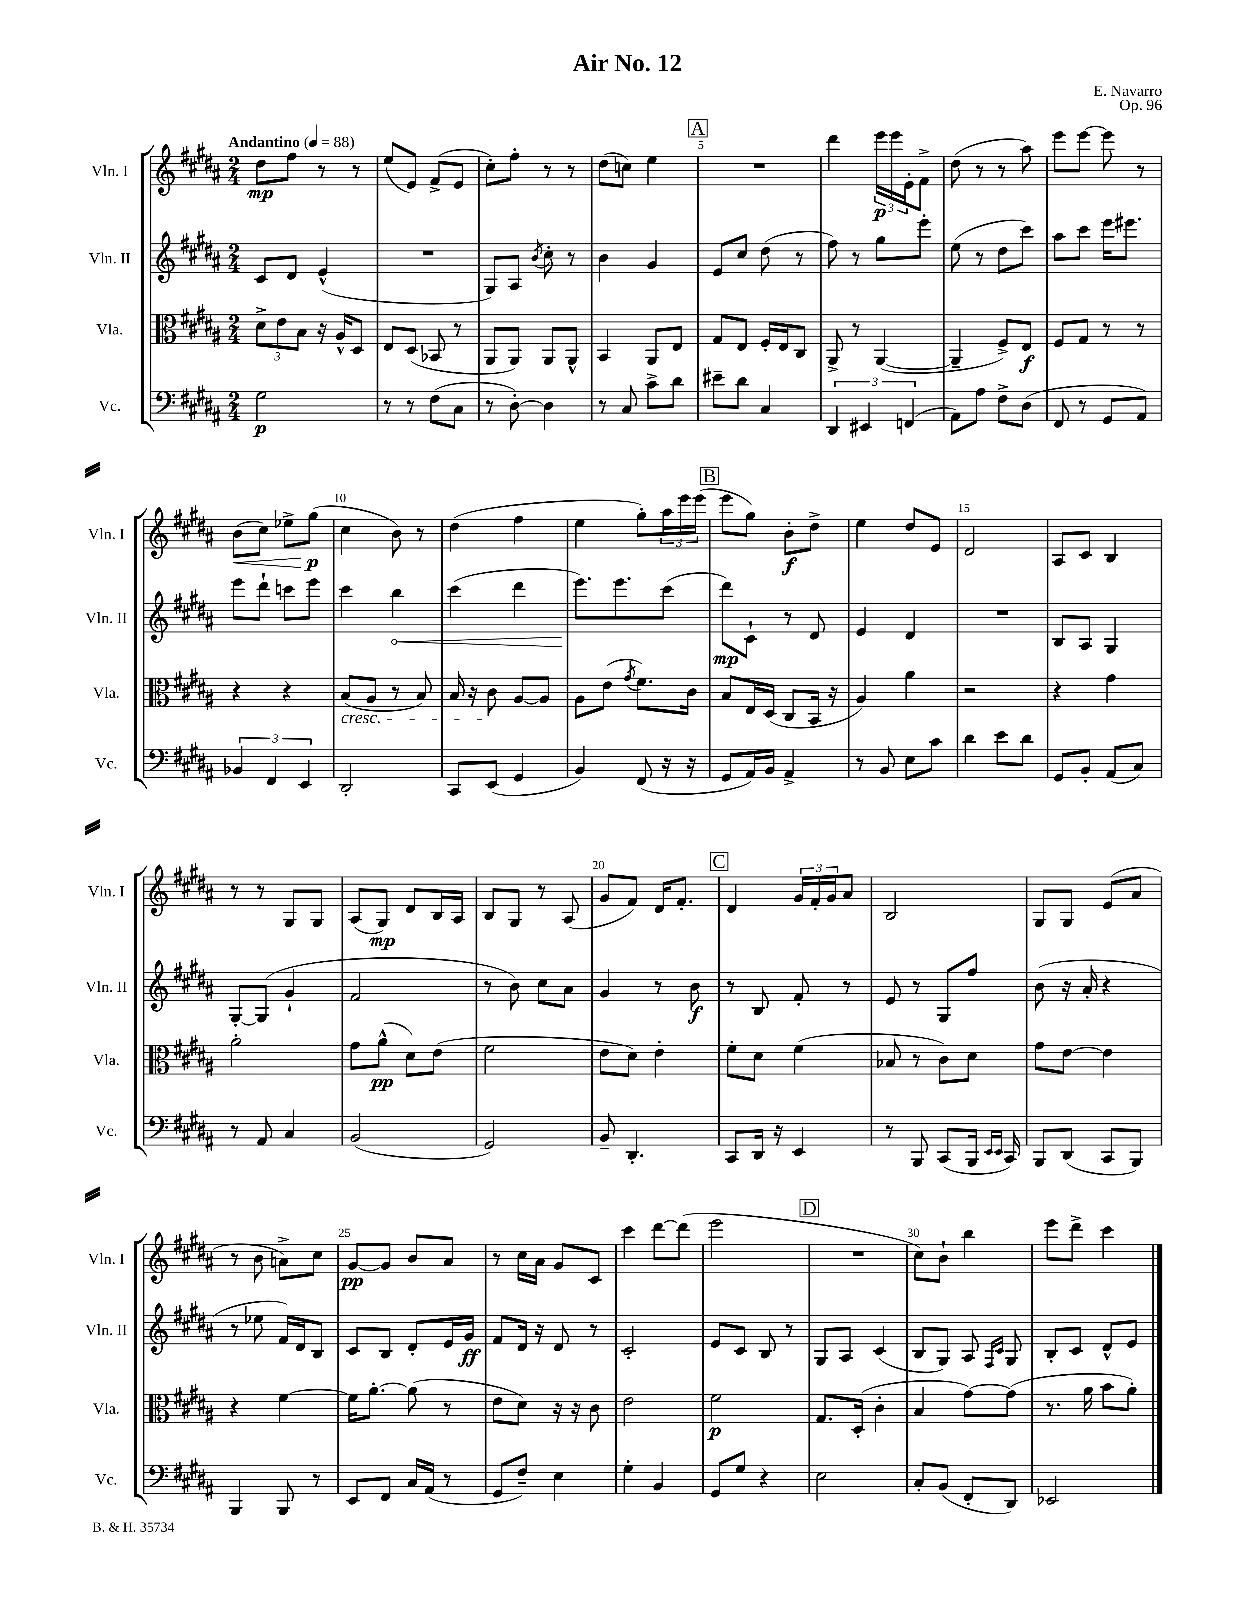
\header { title = "Air No. 12" composer = "E. Navarro" opus = "Op. 96" }
<<
\new StaffGroup <<
\new Staff = "s0" \with { instrumentName = "Vln. I" shortInstrumentName = "Vln. I" } {
    \clef treble \key b \major \numericTimeSignature \time 2/4 \tempo "Andantino" 4 = 88
    dis''8\mp fis''8 r8 r8 |
    e''8( e'8) fis'8->( e'8 |
    cis''8-.) fis''8-. r8 r8 |
    dis''8( c''8) e''4 |
    \mark \markup { \box "A" } R2 |
    dis'''4 \tuplet 3/2 { e'''16\p e'''16 e'16-. } fis'8-> |
    dis''8( r8 r8 ais''8) |
    e'''8 e'''8~ e'''8 r8 |
    b'8\<( cis''8) ees''8-> gis''8\p\!( |
    cis''4 b'8) r8 |
    dis''4( fis''4 |
    e''4 gis''8-.) \tuplet 3/2 { ais''16 e'''16 e'''16( } |
    \mark \markup { \box "B" } e'''8 gis''8) b'8-.\f dis''8-> |
    e''4 dis''8 e'8 |
    dis'2 |
    ais8 cis'8 b4 |
    r8 r8 gis8 gis8 |
    ais8( gis8\mp) dis'8 b16 ais16 |
    b8 gis8 r8 ais8( |
    gis'8 fis'8) dis'16 fis'8.-. |
    \mark \markup { \box "C" } dis'4 \tuplet 3/2 { gis'16 fis'16-. gis'16 } ais'8 |
    b2 |
    gis8 gis8 e'8( ais'8 |
    r8 b'8 a'8->) cis''8 |
    gis'8~\pp gis'8 b'8 ais'8 |
    r8 cis''16 ais'16 gis'8 cis'8 |
    cis'''4 dis'''8~ dis'''8( |
    e'''2 |
    \mark \markup { \box "D" } R2 |
    cis''8) b'8-! b''4 |
    e'''8 dis'''8-> cis'''4 \bar "|." |
}
\new Staff = "s1" \with { instrumentName = "Vln. II" shortInstrumentName = "Vln. II" } {
    \clef treble \key b \major \numericTimeSignature \time 2/4
    cis'8 dis'8 e'4-^( |
    R2 |
    gis8) ais8 \acciaccatura { b'8 } cis''8-. r8 |
    b'4 gis'4 |
    \mark \markup { \box "A" } e'8 cis''8 dis''8( r8 |
    fis''8) r8 gis''8 e'''8-. |
    e''8( r8 dis''8 cis'''8) |
    ais''8 cis'''8 e'''16 eis'''8. |
    e'''8 dis'''8-! c'''8 e'''8 |
    cis'''4 \once \override Hairpin.circled-tip = ##t b''4\< |
    cis'''4( dis'''4 |
    e'''8.\!) e'''8. cis'''8( |
    \mark \markup { \box "B" } dis'''8\mp) cis'8-! r8 dis'8 |
    e'4 dis'4 |
    R2 |
    b8 ais8 gis4 |
    gis8~-. gis8( gis'4-! |
    fis'2 |
    r8 b'8) cis''8 ais'8 |
    gis'4 r8 b'8\f |
    \mark \markup { \box "C" } r8 b8 fis'8-. r8 |
    e'8 r8 gis8 fis''8 |
    b'8( r16 ais'16-. r4 |
    r8 ees''8 fis'16) dis'16 b8 |
    cis'8 b8 dis'8-. e'16 gis'16\ff |
    fis'8 dis'16 r16 dis'8 r8 |
    cis'2-. |
    e'8 cis'8 b8 r8 |
    \mark \markup { \box "D" } gis8 ais8 cis'4( |
    b8 gis8) ais8 \grace { fis16 cis'16 } gis8 |
    b8-. cis'8 dis'8-^ e'8 \bar "|." |
}
\new Staff = "s2" \with { instrumentName = "Vla." shortInstrumentName = "Vla." } {
    \clef alto \key b \major \numericTimeSignature \time 2/4
    \tuplet 3/2 { dis'8-> e'8 b8 } r16 ais16-^ dis8 |
    e8 dis8( bes,8 r8 |
    ais,8 ais,8) ais,8 ais,8-^ |
    b,4 ais,8 e8 |
    \mark \markup { \box "A" } gis8 e8 fis16-. e16 cis8 |
    ais,8-> r8 ais,4~( |
    ais,4-- fis8->) e8\f |
    fis8 gis8 r8 r8 |
    r4 r4 |
    b8\cresc( ais8 r8 b8) |
    b16 r16 cis'8\! ais8~ ais8 |
    ais8 e'8( \acciaccatura { gis'8 } fis'8.) cis'16 |
    \mark \markup { \box "B" } b8 e16 dis16( cis8 b,16 r16 |
    ais4) ais'4 |
    r2 |
    r4 gis'4 |
    ais'2-. |
    gis'8 ais'8-^\pp( dis'8) e'8( |
    fis'2 |
    e'8 dis'8) e'4-. |
    \mark \markup { \box "C" } fis'8-. dis'8 fis'4( |
    bes8 r8 cis'8) dis'8 |
    gis'8 e'8~ e'4 |
    r4 fis'4~ |
    fis'16 ais'8.~-. ais'8( r8 |
    e'8 dis'8) r16 r16 cis'8 |
    e'2 |
    fis'2\p |
    \mark \markup { \box "D" } gis8. dis16-.( cis'4-. |
    b4 gis'8~) gis'8( |
    r8. ais'16 b'8 ais'8-.) \bar "|." |
}
\new Staff = "s3" \with { instrumentName = "Vc." shortInstrumentName = "Vc." } {
    \clef bass \key b \major \numericTimeSignature \time 2/4
    gis2\p |
    r8 r8 fis8( cis8 |
    r8 dis8~-.) dis4 |
    r8 cis8 cis'8-> dis'8 |
    \mark \markup { \box "A" } eis'8-- dis'8 cis4 |
    \tuplet 3/2 { dis,4 eis,4 f,4( } |
    ais,8) ais8 fis8-> dis8( |
    fis,8 r8 gis,8 ais,8) |
    \tuplet 3/2 { bes,4 fis,4 e,4 } |
    dis,2-. |
    cis,8 e,8( gis,4 |
    b,4) fis,8( r16 r16 |
    \mark \markup { \box "B" } gis,8 ais,16) b,16 ais,4-> |
    r8 b,8 e8 cis'8 |
    dis'4 e'8 dis'8 |
    gis,8 b,8-. ais,8( cis8) |
    r8 ais,8 cis4 |
    b,2( |
    gis,2) |
    b,8-- dis,4.-. |
    \mark \markup { \box "C" } cis,8 dis,16 r16 e,4 |
    r8 b,,8 cis,8( b,,16 \grace { e,16 e,16 } cis,16) |
    b,,8 dis,8( cis,8 b,,8) |
    b,,4 b,,8 r8 |
    e,8 fis,8 cis16 ais,16( r8 |
    gis,8 fis8--) e4 |
    gis4-. b,4 |
    gis,8 gis8 r4 |
    \mark \markup { \box "D" } e2 |
    cis8-. b,8( fis,8-. dis,8) |
    ees,2 \bar "|." |
}
>>
>>
\layout { \context { \Score \override BarNumber.break-visibility = ##(#f #t #t) barNumberVisibility = #(every-nth-bar-number-visible 5) } }
